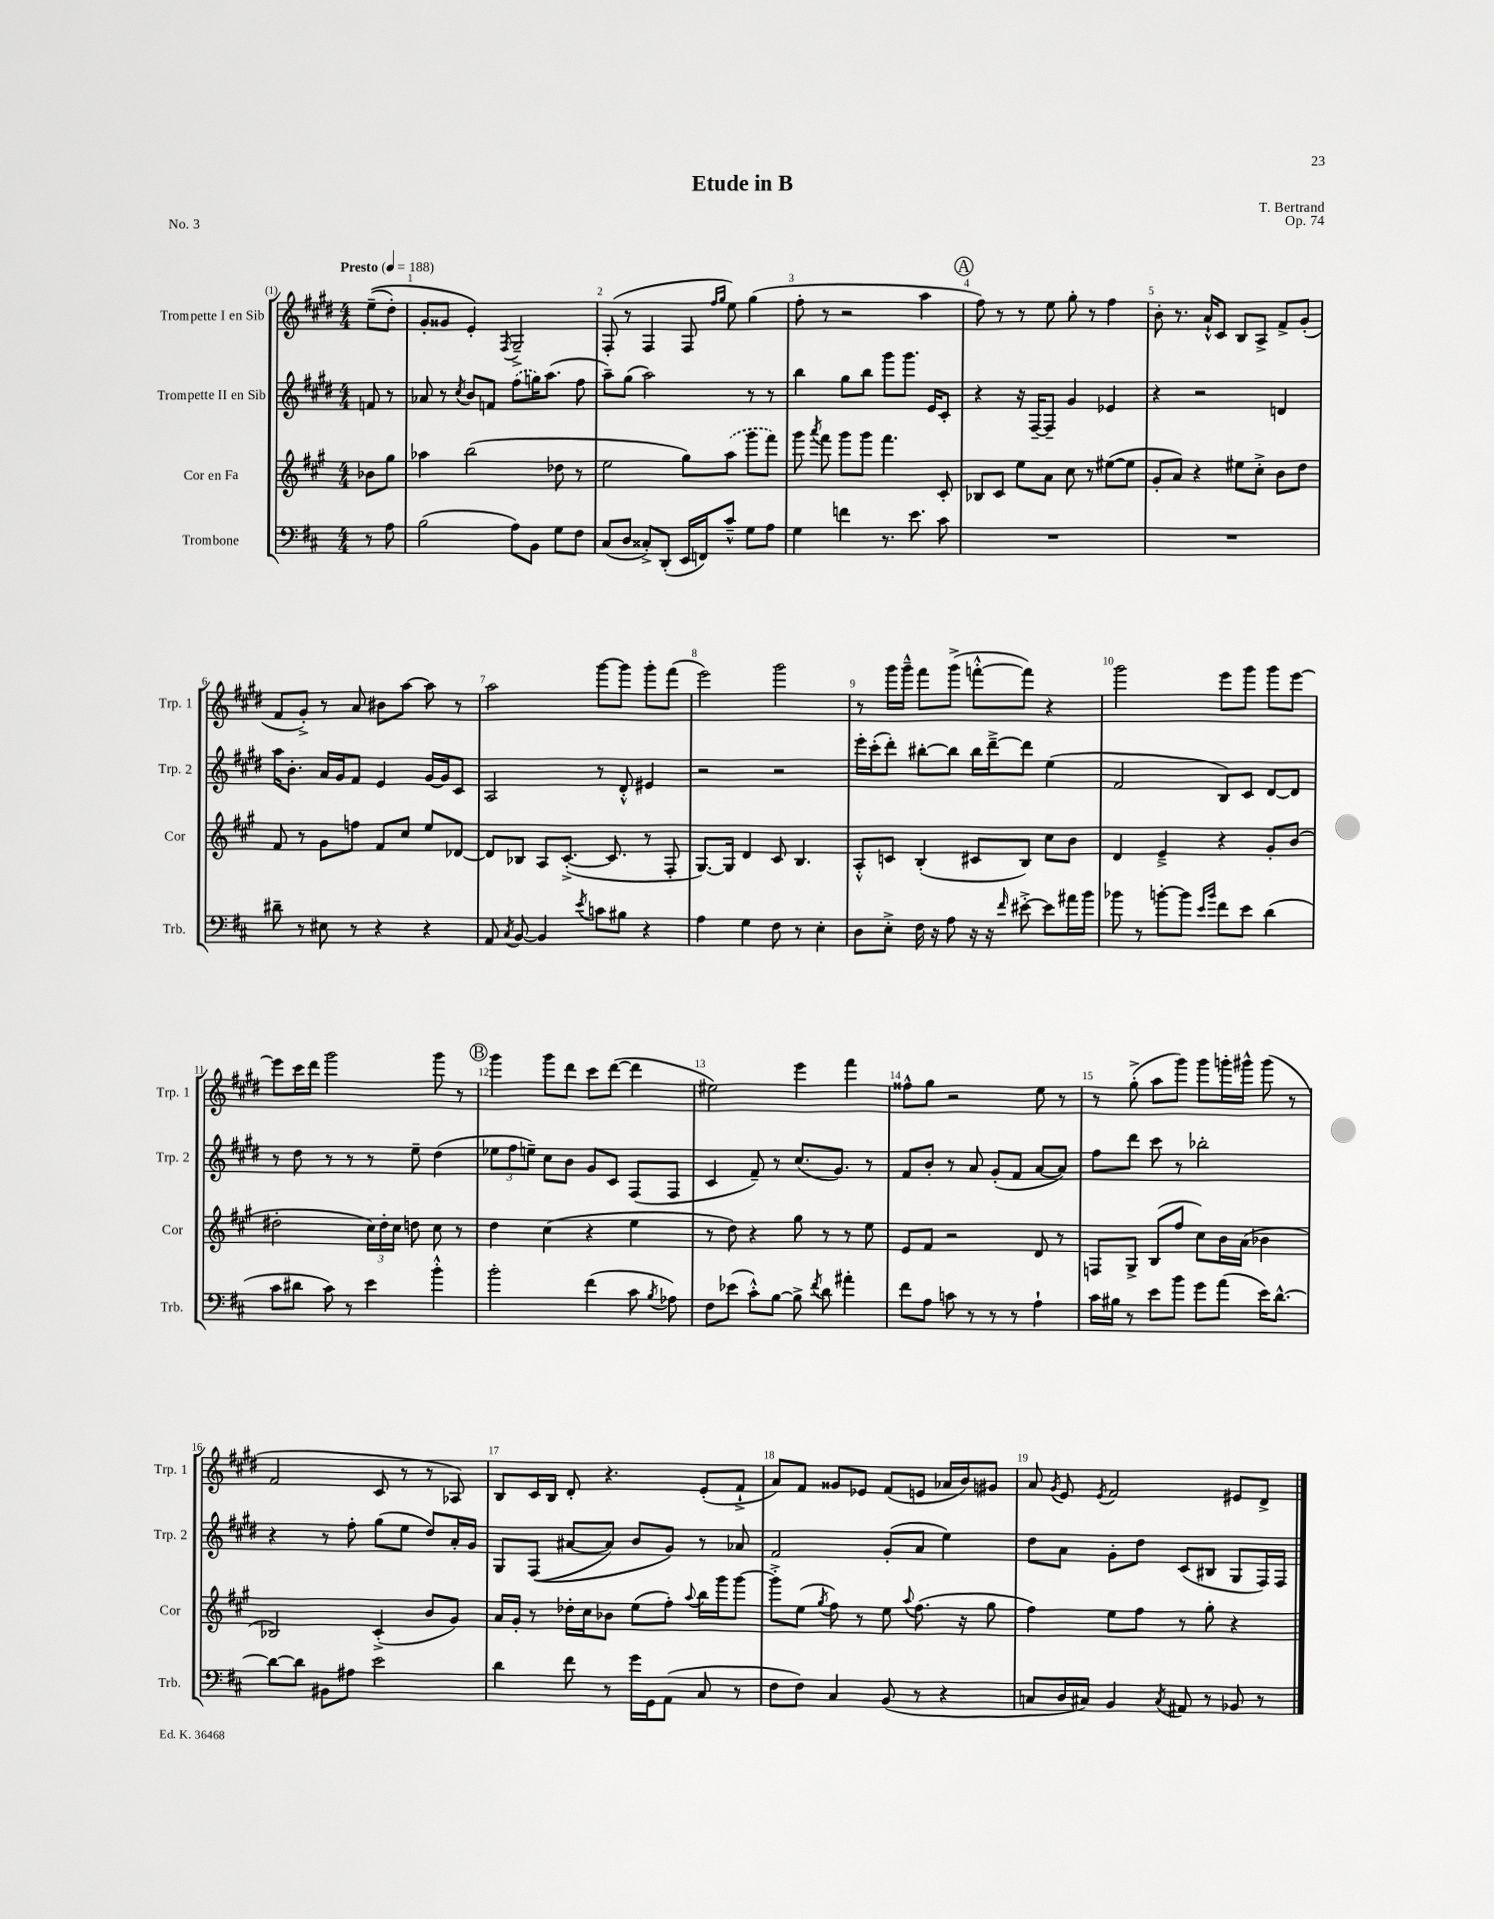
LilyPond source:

\header { title = "Etude in B" composer = "T. Bertrand" opus = "Op. 74" piece = "No. 3" }
<<
\new StaffGroup <<
\new Staff = "s0" \with { instrumentName = "Trompette I en Sib" shortInstrumentName = "Trp. 1" } {
    \clef treble \key e \major \numericTimeSignature \time 4/4 \partial 4 \tempo "Presto" 4 = 188
    \autoBeamOff e''8[--(\( dis''8]-.) |
    gis'8[-. gisis'8] e'4-.\) \acciaccatura { fis8 } gis2---> |
    fis8-.( r8 fis4 fis8 \grace { fis''16[ gis''16] } e''8) gis''4( |
    fis''8-. r8 r2 a''4 |
    \mark \markup { \circle "A" } fis''8) r8 r8 e''8 gis''8-. r8 fis''4 |
    b'8-. r8. a'16[-!-^ cis'8] b8[ a8]-> fis'8[-> gis'8]-.( |
    fis'8[ gis'8]-.->) r8 a'8 bis'8[ a''8]~ a''8 r8 |
    a''2 gis'''8[~ gis'''8] gis'''8[-. fis'''8]( |
    e'''2) gis'''2 |
    r8 gis'''16[ gis'''16]---^ fis'''8[ gis'''8]->( f'''8[~-.-^ f'''8]) r4 |
    gis'''2 e'''8[ gis'''8] gis'''8[ e'''8]~ |
    e'''8[ cis'''16 dis'''16] gis'''2 gis'''8 r8 |
    \mark \markup { \circle "B" } gis'''4 gis'''8[ dis'''8] cis'''8[ dis'''8]~( dis'''4 |
    eis''2) e'''4 fis'''4 |
    fisis''8[-^ gis''8] r2 e''8 r8 |
    r8 gis''8-.->( a''8[ gis'''8]) gis'''8[ g'''16-. gis'''16]-^ gis'''8( r8 |
    fis'2 cis'8 r8 r8 aes8) |
    b8[ cis'16 b16] dis'8-. r4. e'8[-.( fis'8]-!-> |
    a'8[) fis'8] gisis'8[ ees'8] fis'8[( e'8] aes'16[ b'16) gis'8] |
    a'8 \acciaccatura { gis'8 } e'8 \acciaccatura { e'8 } fis'2 eis'8[ dis'8]-> \bar "|." |
}
\new Staff = "s1" \with { instrumentName = "Trompette II en Sib" shortInstrumentName = "Trp. 2" } {
    \clef treble \key e \major \numericTimeSignature \time 4/4 \partial 4
    \autoBeamOff f'8 r8 |
    aes'8 r8 \acciaccatura { cis''8 } b'8[ f'8] \once \slurDashed fis''8[( g''16) a''8.]( fis''8 |
    a''8[--) gis''8]( a''2) r8 r8 |
    b''4 gis''8[ b''8] gis'''8[ gis'''8.] e'16[ cis'8]-. |
    \mark \markup { \circle "A" } r4 r16 fis16[~-- fis8]-- gis'4 ees'4 |
    r4 r2 d'4 |
    a''16[ b'8.]-. a'16[ gis'16 fis'8] e'4 gis'16[~ gis'16 cis'8] |
    a2 r8 dis'8-.-^ eis'4 |
    r2 r2 |
    e'''16[-. cis'''16-.( dis'''8]-.) bis''8[~-. bis''8] bis''16[ dis'''16~---> dis'''8] e''4( |
    fis'2 b8[) cis'8] dis'8[~ dis'8] |
    r8 dis''8 r8 r8 r8 e''8-- dis''4( |
    \mark \markup { \circle "B" } \tuplet 3/2 { ees''8[ fis''8 e''8]--) } cis''8[ b'8] gis'8[ cis'8] fis8[( fis8] |
    cis'4 fis'8--) r8 cis''8.[( gis'8.]) r8 |
    fis'8[ b'8]-. r8 a'8 gis'8[-.( fis'8] a'8[~ a'8]) |
    fis''8[ dis'''8] cis'''8 r8 bes''2-. |
    r4 r8 fis''8-. gis''8[( e''8] dis''8[) a'16-. gis'16] |
    gis8[ fis8](\( ais'8[~ ais'8]) b'8[ gis'8]\) r8 aes'8 |
    fis'2 gis'8[-.( a'8] e''4) |
    dis''8[ a'8] gis'8[-. dis''8] cis'8[( bis8] gis8[ fis16) fis16] \bar "|." |
}
\new Staff = "s2" \with { instrumentName = "Cor en Fa" shortInstrumentName = "Cor" } {
    \clef treble \key a \major \numericTimeSignature \time 4/4 \partial 4
    \autoBeamOff bes'8[ gis''8] |
    aes''4 b''2( des''8 r8 |
    e''2 gis''8[) \once \slurDashed a''8]( gis'''8[ fis'''8]) |
    gis'''8 \acciaccatura { a'''8 } fis'''8 gis'''8[ gis'''8] fis'''4. cis'8-. |
    \mark \markup { \circle "A" } bes8[ cis'8] e''8[ a'8] cis''8 r8 eis''8[~( eis''8] |
    gis'8[-. a'8]) r4 eis''8[ cis''8]-.-> b'8[ d''8] |
    fis'8 r8 gis'8[ f''8] fis'8[ cis''8] e''8[ des'8]~ |
    des'8[ bes8] a8[ cis'8.]~-.->( cis'8. r8 fis8-. |
    gis8.[~) gis16] d'4 cis'8 b4. |
    a8[-.-^ c'8] b4-.( cis'8[ b8]) cis''8[ b'8] |
    d'4 e'4---> r4 gis'8[-. b'8]( |
    dis''2-. \tuplet 3/2 { cis''16[) dis''16-. cis''16] } d''8 cis''8 r8 |
    \mark \markup { \circle "B" } d''4 cis''4( r4 e''4 |
    r8 d''8) r4 gis''8 r8 r8 e''8 |
    e'8[ fis'8] r2 d'8 r8 |
    f8[ gis8]-> b8[( fis''8] cis''8[) b'16 a'16]( bes'4 |
    bes2) cis'4-.->( b'8[ gis'8]) |
    a'16[ gis'16]-. r8 des''16[-. cis''16 bes'8] e''8[( fis''8]-.) \appoggiatura { a''8 } b''16[ gis'''16 gis'''8]~ |
    gis'''8[-.-> e''8]( \acciaccatura { gis''8 } fis''8) r8 e''8 \appoggiatura { a''8 } fis''8.( r16 gis''8 |
    fis''4) e''8[ fis''8] r8 gis''8-. r4 \bar "|." |
}
\new Staff = "s3" \with { instrumentName = "Trombone" shortInstrumentName = "Trb." } {
    \clef bass \key d \major \numericTimeSignature \time 4/4 \partial 4
    \autoBeamOff r8 a8 |
    b2( a8[) b,8] g8[ fis8] |
    cis8[( d8] cisis8[-.->) d,8]-.( e,16[ f,16) cis'8]---^ g8[ a8] |
    g4 f'4 r8. e'8. cis'8 |
    \mark \markup { \circle "A" } R1 |
    R1 |
    dis'8-- r8 eis8 r8 r4 r4 |
    a,8 \acciaccatura { cis8 } b,8~ b,4 \acciaccatura { e'8 } c'8[ bis8] r4 |
    a4 g4 fis8 r8 e4-. |
    d8[ e8]-.-> fis16 r16 a8 r16 r16 \grace { fis'16 } eis'8~-.-> eis'8[ ais'16 b'16] |
    bes'8 r8 b'8[~-. b'8] \grace { e'16[ b'16] } fis'8[ e'8] d'4( |
    cis'8[ dis'8] cis'8) r8 e'4 b'4-.-^ |
    \mark \markup { \circle "B" } b'2-. fis'4( cis'8 \acciaccatura { b8 } aes8) |
    fis8[ ees'8]( cis'8[-.-^) b8]~ b8-> \acciaccatura { fis'8 } d'8 ais'4-. |
    fis'8[ a8] c'8 r8 r8 r8 a4-! |
    cis'16[ bis16] r8 e'8[ b'8] g'8[ a'8]( e'16[) d'8.]~-^ |
    d'8[~ d'8] bis,8[ ais8] e'2 |
    d'4 fis'8 r8 g'16[ g,16 a,8]( cis8 r8 |
    fis8[ fis8]) cis4 b,8( r8 r4 |
    c8[ d16 cis16]) b,4 \acciaccatura { cis8 } ais,8 r8 bes,8 r8 \bar "|." |
}
>>
>>
\layout { \context { \Score \override BarNumber.break-visibility = ##(#f #t #t) barNumberVisibility = #all-bar-numbers-visible } }
